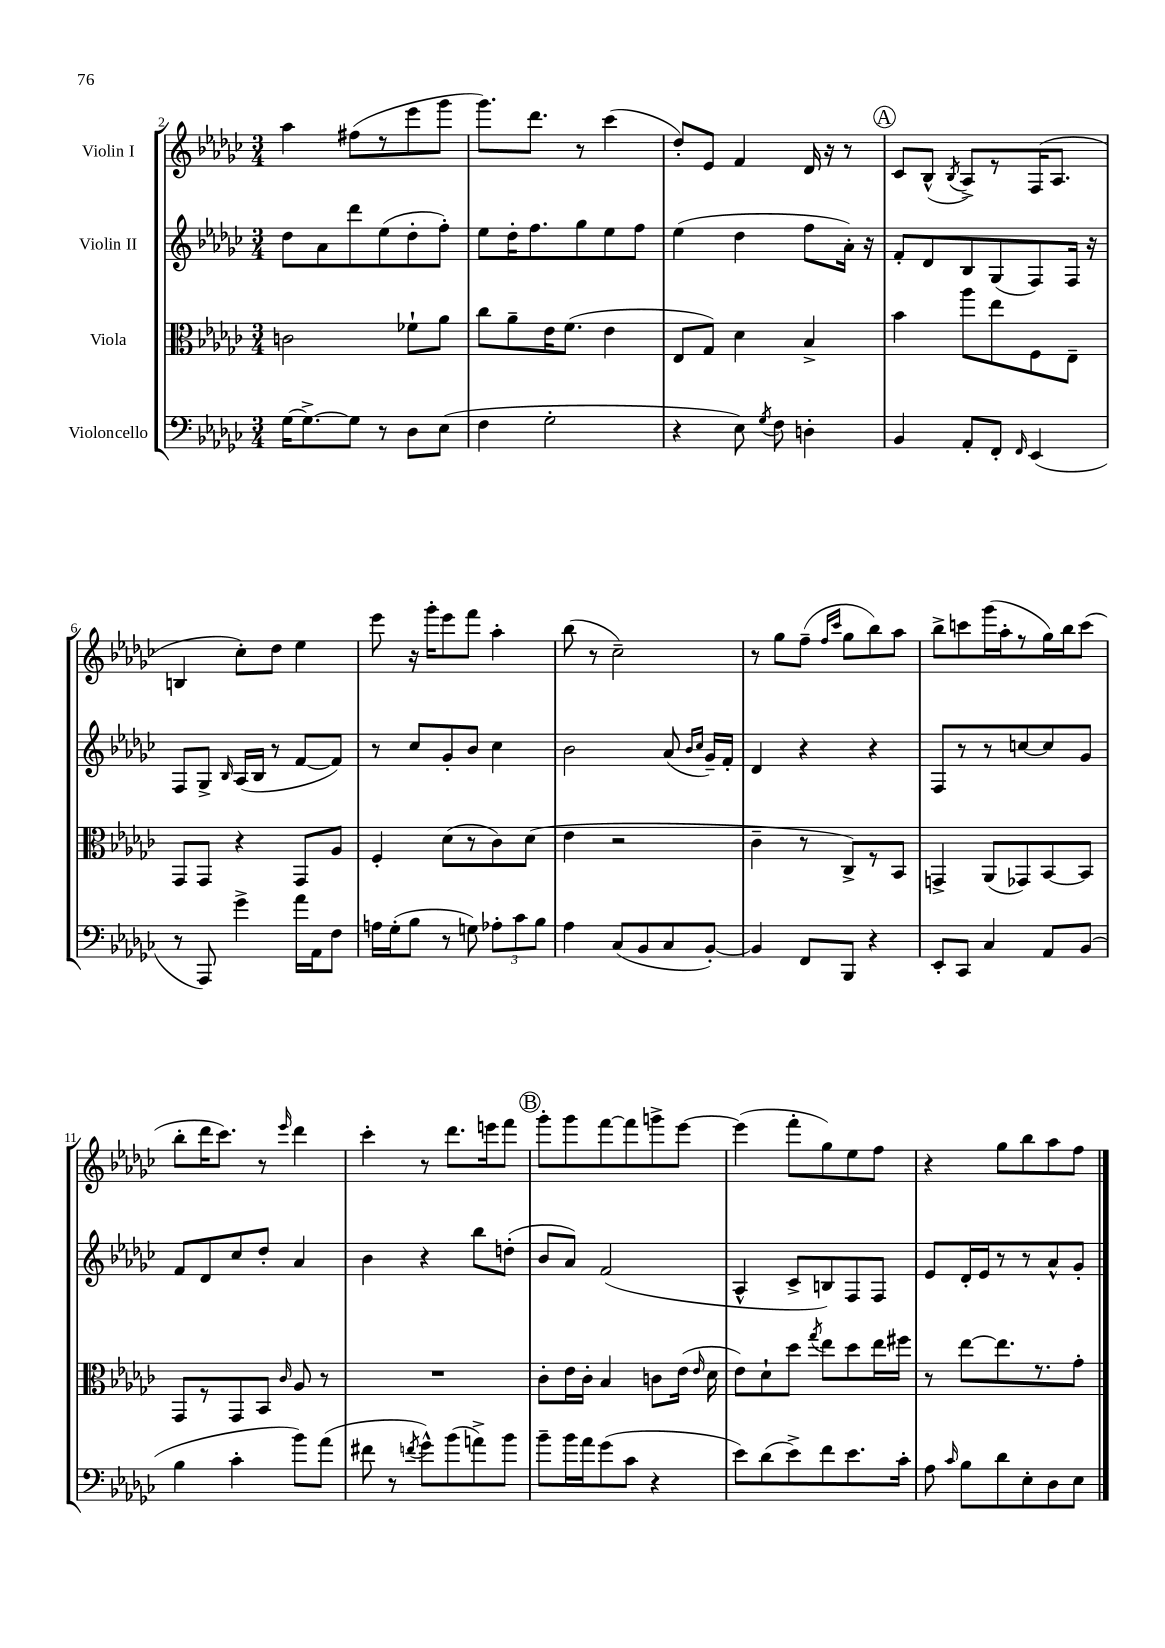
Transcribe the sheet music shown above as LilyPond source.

<<
\new StaffGroup <<
\new Staff = "s0" \with { instrumentName = "Violin I" } {
    \clef treble \key ges \major \numericTimeSignature \time 3/4
    \autoBeamOff aes''4 fis''8[( r8 ees'''8 ges'''8] |
    ges'''8.[) des'''8.] r8 ces'''4( |
    des''8[-.) ees'8] f'4 des'16 r16 r8 |
    \mark \markup { \circle "A" } ces'8[ bes8]-^( \acciaccatura { bes8 } aes8[->) r8 f16( aes8.] |
    b4 ces''8[-.) des''8] ees''4 |
    ees'''8 r16 ges'''16[-. ees'''8 f'''8] aes''4-. |
    bes''8( r8 ces''2--) |
    r8 ges''8[ f''8]--( \grace { f''16[ ces'''16] } ges''8[ bes''8) aes''8] |
    bes''8[-> c'''8 ges'''16( aes''16-. r8 ges''16) bes''16 c'''8]( |
    bes''8[-. des'''16 ces'''8.]) r8 \grace { ees'''16 } des'''4 |
    ces'''4-. r8 des'''8.[ e'''16 f'''8] |
    \mark \markup { \circle "B" } ges'''8[-. ges'''8 f'''8~ f'''8 g'''8-> ees'''8]~ |
    ees'''4( f'''8[-. ges''8) ees''8 f''8] |
    r4 ges''8[ bes''8 aes''8 f''8] \bar "|." |
}
\new Staff = "s1" \with { instrumentName = "Violin II" } {
    \clef treble \key ges \major \numericTimeSignature \time 3/4
    \autoBeamOff des''8[ aes'8 des'''8 ees''8( des''8-. f''8]-.) |
    ees''8[ des''16-. f''8. ges''8 ees''8 f''8] |
    ees''4( des''4 f''8[ aes'16]-.) r16 |
    \mark \markup { \circle "A" } f'8[-. des'8 bes8 ges8( f8) f16] r16 |
    f8[ ges8]-> \grace { bes16 } aes16[( bes16] r8 f'8[~ f'8]) |
    r8 ces''8[ ges'8-. bes'8] ces''4 |
    bes'2 aes'8( \grace { bes'16[ ces''16] } ges'16[--) f'16]-. |
    des'4 r4 r4 |
    f8[ r8 r8 c''8~ c''8 ges'8] |
    f'8[ des'8 ces''8 des''8]-. aes'4 |
    bes'4 r4 bes''8[ d''8]-.( |
    \mark \markup { \circle "B" } bes'8[ aes'8]) f'2( |
    aes4-^ ces'8[-> b8) f8 f8] |
    ees'8[ des'16-. ees'16 r8 r8 aes'8-^ ges'8]-. \bar "|." |
}
\new Staff = "s2" \with { instrumentName = "Viola" } {
    \clef alto \key ges \major \numericTimeSignature \time 3/4
    \autoBeamOff c'2 fes'8[-! aes'8] |
    ces''8[ aes'8-- ees'16 f'8.]( ees'4 |
    ees8[ ges8]) des'4 bes4-> |
    \mark \markup { \circle "A" } bes'4 aes''8[ ees''8 f8 ees8]-- |
    ges,8[ ges,8] r4 ges,8[ aes8] |
    f4-. des'8[( r8 ces'8) des'8]( |
    ees'4 r2 |
    ces'4-- r8 ces8[->) r8 bes,8] |
    g,4-> aes,8[( ges,8) bes,8~ bes,8] |
    ges,8[ r8 ges,8 bes,8] \grace { ces'16 } aes8 r8 |
    R2. |
    \mark \markup { \circle "B" } ces'8[-. ees'16 ces'16]-. bes4 c'8[ ees'16]( \grace { ees'16 } des'16 |
    ees'8[) des'8-! des''8] \acciaccatura { ges''8 } ees''8[ des''8 ees''16 fis''16] |
    r8 ees''8[~ ees''8. r8. ges'8]-. \bar "|." |
}
\new Staff = "s3" \with { instrumentName = "Violoncello" } {
    \clef bass \key ges \major \numericTimeSignature \time 3/4
    \autoBeamOff ges16[~ ges8.~-> ges8] r8 des8[ ees8]( |
    f4 ges2-. |
    r4 ees8) \acciaccatura { ges8 } f8 d4-. |
    \mark \markup { \circle "A" } bes,4 aes,8[-. f,8]-. \grace { f,16 } ees,4( |
    r8 aes,,8) ges'4-> aes'16[ aes,16 f8] |
    a16[ ges16-.( bes8] r8 g8) \tuplet 3/2 { aes8[-. ces'8 bes8] } |
    aes4 ces8[( bes,8 ces8 bes,8]~-.) |
    bes,4 f,8[ bes,,8] r4 |
    ees,8[-. ces,8] ces4 aes,8[ bes,8]( |
    bes4 ces'4-. bes'8[) aes'8]( |
    fis'8 r8 \acciaccatura { f'8 } ges'8[-^) bes'8( a'8->) bes'8] |
    \mark \markup { \circle "B" } bes'8[-- bes'16 aes'16 ges'8( ces'8] r4 |
    ees'8[) des'8( ees'8->) f'8 ees'8. ces'16]-. |
    aes8 \grace { ces'16 } bes8[ des'8 ees8-. des8 ees8] \bar "|." |
}
>>
>>
\layout { \context { \Score currentBarNumber = #2 } }
